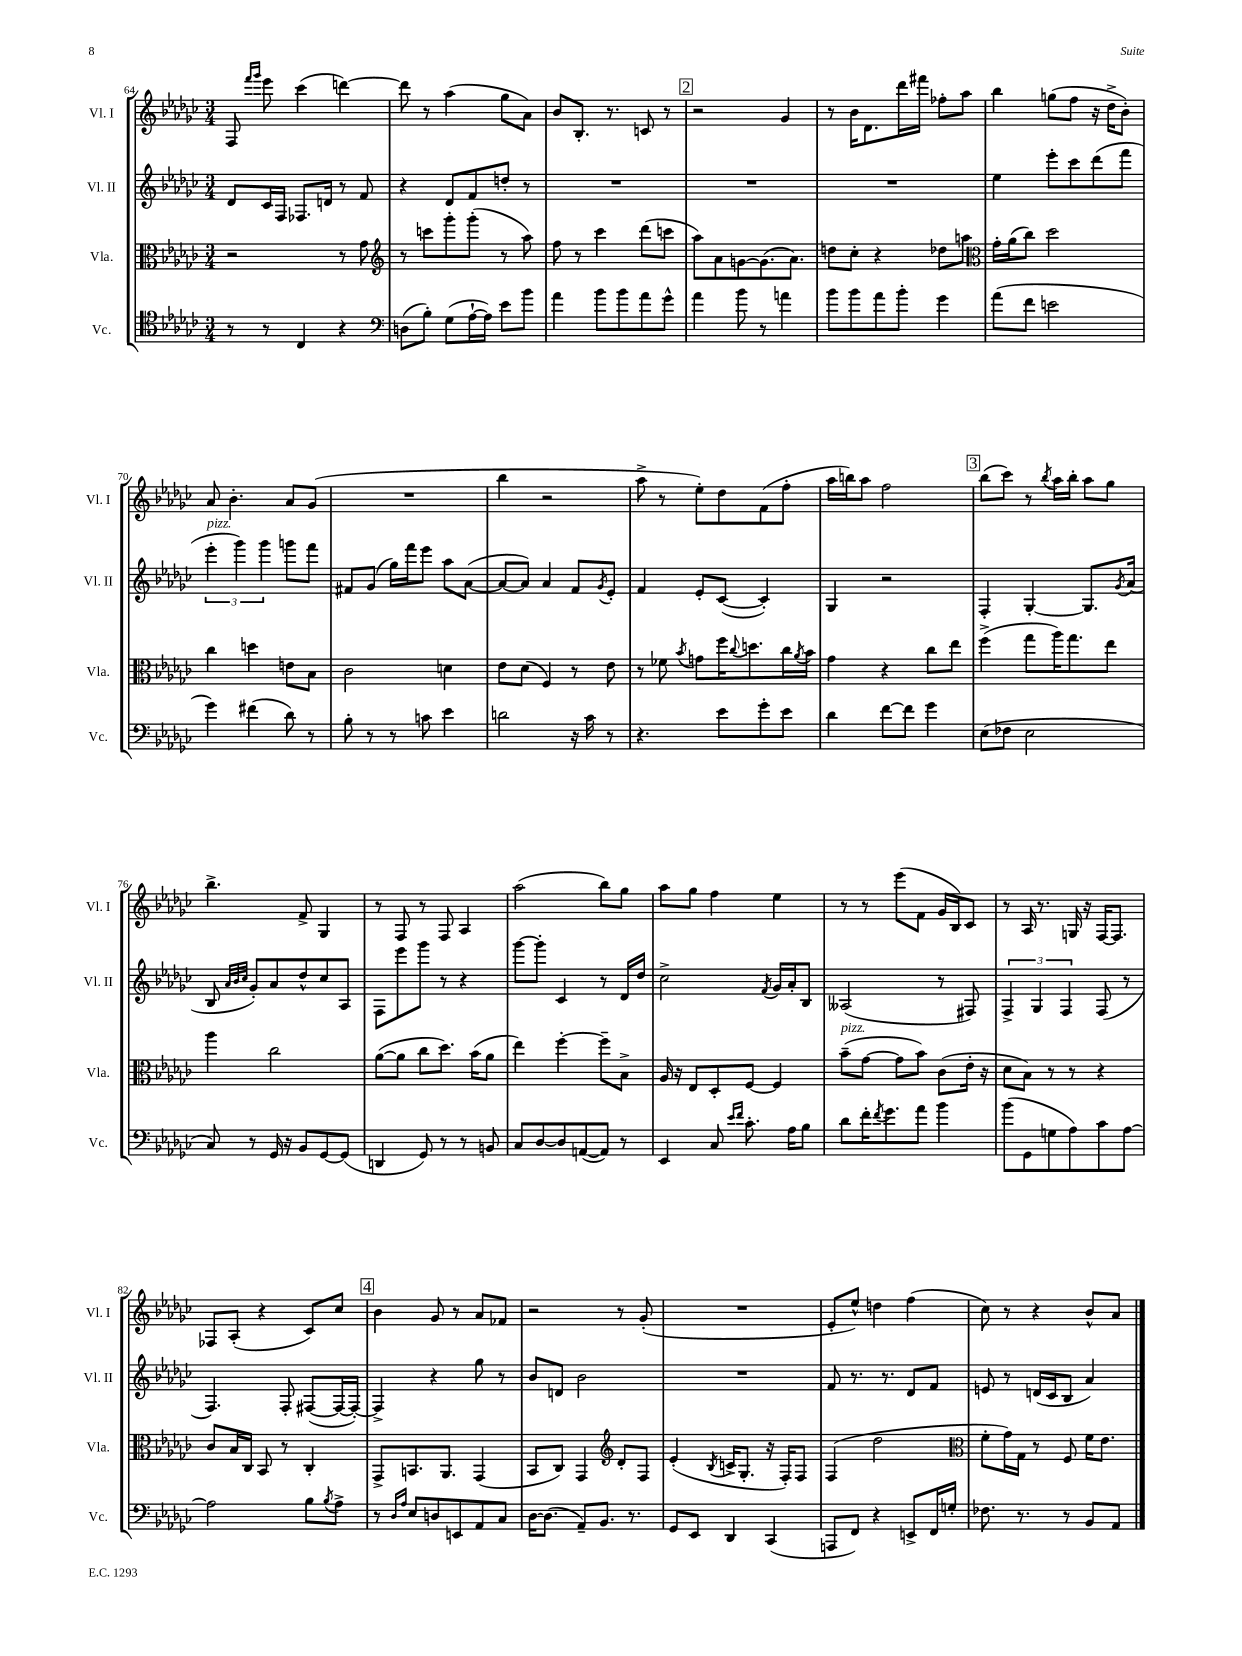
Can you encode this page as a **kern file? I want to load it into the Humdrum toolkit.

**kern	**kern	**kern	**kern
*part4	*part3	*part2	*part1
*staff4	*staff3	*staff2	*staff1
*I"Vc.	*I"Vla.	*I"Vl. II	*I"Vl. I
*I'Vc.	*I'Vla.	*I'Vl. II	*I'Vl. I
*clefC4	*clefC3	*clefG2	*clefG2
*k[b-e-a-d-g-c-]	*k[b-e-a-d-g-c-]	*k[b-e-a-d-g-c-]	*k[b-e-a-d-g-c-]
*M3/4	*M3/4	*M3/4	*M3/4
=64	=64	=64	=64
8r	2r	8d-/L	8F/
.	.	.	16qqfff/LL
.	.	.	16qqggg-/JJ
8r	.	16c-/L	8eee-\
.	.	16F/JJ	.
4C-/	.	8.F-X/L	(4ccc-\
.	.	16dn/Jk	.
4r	8r	8r	[4dddn\)
.	8g-\	8f/	.
=65	=65	=65	=65
*clefF4	*clefG2	*	*
(8Dn\L	8r	4r	8ddd\]
8B-'\J)	8cccn\L	.	8r
(8G-\L	8ggg-'\	8d-/L	(4aa-\
[16A-`\L	(8ggg-'\J	8f/	.
16A-\JJ])	.	.	.
8e-\L	8r	8ddn'/J	8gg-\L
8b-\J	8aa-\)	8r	8a-\J)
=66	=66	=66	=66
4a-\	8ff\	2.r	8b-/L
.	8r	.	8.B-'/J
8b-\L	4ccc-\	.	.
.	.	.	8.r
8b-\	.	.	.
8a-\	(8ddd-\L	.	8cn/
8g-^^\J	8cccn\J	.	8r
!!LO:REH:place=s1:t=2
=67	=67	=67	=67
4a-\	8aa-\L)	2.r	2r
.	8a-\	.	.
8b-\	[8gn\	.	.
8r	(8.g\]	.	.
4an\	.	.	4g-/
.	8.a-\J)	.	.
=68	=68	=68	=68
8b-\L	8ddn\L	2.r	8r
8b-\	8cc-'\J	.	16b-\KL
.	.	.	8.d-\
8a-\	4r	.	.
8b-'\J	.	.	16ddd-\L
.	.	.	16fff#X\JJ
4g-\	8dd-X\L	.	8ff-X'\L
.	8aan\J	.	8aa-\J
=69	=69	=69	=69
*	*clefC3	*	*
(8a-\L	16g-'\LL	4ee-\	4bb-\
.	(16a-\J	.	.
8f\J	8cc-\J)	.	.
2en\	2dd-\	8eee-'\L	(8ggn\L
.	.	8ccc-\	8ff\J
.	.	(8ddd-\	16r
.	.	.	16dd-^\KL
.	.	8fff\J	8b-'\J)
!!LO:LB:g=z
=70	=70	=70	=70
!	!	!LO:TX:a:i:t=pizz.	!
4g-\)	4cc-\	6eee-'\	8a-/
.	.	.	4.b-'\
.	.	6ggg-\)	.
(4f#X\	4ddn\	.	.
.	.	6ggg-\	.
8d-\)	8en\L	8gggn\L	8a-/L
8r	8B-\J	8fff\J	(8g-/J
=71	=71	=71	=71
8B-'\	2c-\	8f#X/L	2.r
8r	.	(8g-/J	.
8r	.	16gg-\LL)	.
.	.	16fff\J	.
8cn\	.	8eee-\J	.
4e-\	4dn\	8aa-\L	.
.	.	([8a-\J	.
=72	=72	=72	=72
2dn\	8e-\L	8a-/L_	4bb-\
.	(8d-\J	8a-/J])	.
.	4F/)	4a-/	2r
16r	8r	8f/L	.
16c-\	.	.	.
.	.	8qg-/	.
8r	8e-\	8e-'/J	.
=73	=73	=73	=73
4.r	8r	4f/	8aa-^\
.	8f-X\	.	8r
.	8qb-/	.	.
.	8gn\L	8e-'/L	8ee-'\L)
8e-\L	16ff\K	([8c-/J	8dd-\
.	8qqcc-/	.	.
.	8.ddn\	.	.
8g-'\	.	4c-'/])	(8f\
8e-\J	16cc-\L	.	8ff'\J
.	8qa-/	.	.
.	16b-\JJ	.	.
=74	=74	=74	=74
4d-\	4g-\	4G-/	16aa-\LL
.	.	.	16bbn\J)
.	.	.	8aa-\J
[8f\L	4r	2r	2ff\
8f\J]	.	.	.
4g-\	8cc-\L	.	.
.	8ee-\J	.	.
!!LO:REH:place=s1:t=3
=75	=75	=75	=75
(8E-\L	(4ff^\	4F'/	(8bb-\L
8F-X\J	.	.	8ccc-\J)
2E-\	8gg-\L	[4G-'/	8r
.	.	.	8qbb-/
.	16aa-\K)	.	16aa-\LL
.	8.gg-\	.	16bb-'\JJ
.	.	8.G-/L]	8aa-\L
.	8ee-\J	.	8gg-\J
.	.	8qg-/	.
.	.	(16a-/Jk	.
!!LO:LB:g=z
=76	=76	=76	=76
8C-/)	4aa-\	8B-/	4.bb-^\
.	.	32qqa-/LLL	.
.	.	32qqb-/	.
.	.	32qqcc-/JJJ	.
8r	.	8g-'/L)	.
16GG-/	2cc-\	8a-/	.
16r	.	.	.
8BB-/L	.	8dd-^^/	8f^/
[8GG-/	.	8cc-/	4G-/
(8GG-/J]	.	8A-/J	.
=77	=77	=77	=77
4DDn/	([8a-\L	8F\L	8r
.	8a-\J]	8eee-\	8F/
8GG-/)	8cc-\L	8ggg-\J	8r
8r	8.dd-\J)	8r	8F/
8r	.	4r	4A-/
.	(16b-\KL	.	.
8BBn/	8a-\J	.	.
=78	=78	=78	=78
8C-/L	4ee-\)	[8ggg-\L	(2aa-\
[8D-/	.	8ggg-'\J]	.
8D-/]	[4ff'\	4c-/	.
([8AAn/	.	.	.
8AA/J])	8ff~\L]	8r	8bb-\L)
8r	8B-^\J	16d-/LL	8gg-\J
.	.	16dd-/JJ	.
=79	=79	=79	=79
4EE-/	16A-/	2cc-^\	8aa-\L
.	16r	.	.
.	8E-/L	.	8gg-\J
8C-/	8D-'/	.	4ff\
16qqe-/LL	.	.	.
16qqf/JJ	.	.	.
8.c-'\	[8F/J	.	.
.	.	8qf/	.
.	4F/]	16g-/LL	4ee-\
16A-\KL	.	16a-'/J	.
8B-\J	.	8B-/J	.
=80	=80	=80	=80
!	!LO:TX:a:i:t=pizz.	!	!
8d-\L	(8b-~\L	(2A--X/	8r
16f'\K	[8g-\J	.	8r
8qf/	.	.	.
8.g-\	.	.	.
.	8g-\L]	.	(8eee-\L
8a-\J	8b-\J)	.	8f\J
4b-\	(8c-\L	8r	16g-/LL
.	.	.	16B-/J)
.	16e-'\Jk	8F#X/)	8c-/J
.	16r	.	.
=81	=81	=81	=81
(8b-\L	8d-\L	6F^/	8r
8GG-\	8B-\J)	.	16A-/
.	.	6G-/	.
.	.	.	8.r
8Gn\	8r	.	.
.	.	6F/	.
8A-\)	8r	.	16Gn/
.	.	.	16r
8c-\	4r	(8F/	[16F/KL
.	.	.	8.F/J]
[8A-\J	.	8r	.
!!LO:LB:g=z
=82	=82	=82	=82
2A-\]	8c-/L	4.F/)	8F-X/L
.	16B-/L	.	(8A-'/J
.	16C-/JJ	.	.
.	8BB-/	.	4r
.	8r	8F'/	.
8B-\L	4C-'/	([8F#X/L	8c-/L)
8qB-/	.	.	.
8A-^\J	.	16F#/L_	8cc-/J
.	.	16F#'/JJ_)	.
!!LO:REH:place=s1:t=4
=83	=83	=83	=83
8r	8GG-^/L	4F#^/]	4b-\
16qqD-/LL	.	.	.
16qqA-/JJ	.	.	.
8E-/L	8.BBn/	.	.
8Dn/	.	4r	8g-/
.	8.AA-/J	.	.
8EEn/	.	.	8r
8AA-/	(4GG-/	8gg-\	8a-/L
8C-/J	.	8r	8f-X/J
=84	=84	=84	=84
[16D-\KL	8BB-/L	8b-/L	2r
(8.D-\J]	.	.	.
.	8C-/J)	8dn/J	.
8AA-~/L)	4GG-/	2b-\	.
8.BB-/J	.	.	.
*	*clefG2	*	*
.	8d-'/L	.	8r
8.r	.	.	.
.	8F/J	.	(8g-'/
=85	=85	=85	=85
8GG-/L	(4e-'/	2.r	2.r
8EE-/J	.	.	.
.	8qB-/	.	.
4DD-/	16cn^/KL	.	.
.	8.G-'/J	.	.
(4CC-/	16r	.	.
.	16F'/KL)	.	.
.	8F/J	.	.
=86	=86	=86	=86
8AAAn/L	(4F/	8f/	8e-'/L
8FF/J)	.	8.r	8ee-^^/J)
4r	2dd-\	.	4ddn\
.	.	8.r	.
8EEn^/L	.	8d-/L	(4ff\
16FF/L	.	8f/J	.
16Gn'/JJ	.	.	.
=87	=87	=87	=87
*	*clefC3	*	*
8.F-X\	8f'\L	8en/	8cc-\)
.	16g-\L)	8r	8r
8.r	16G-\JJ	.	.
.	8r	(16dn/LL	4r
.	.	16c-/J	.
8r	8F/	8B-/J	.
8BB-/L	16f\KL	4a-/)	8b-^^/L
.	8.e-\J	.	.
8AA-/J	.	.	8a-/J
==	==	==	==
*-	*-	*-	*-
